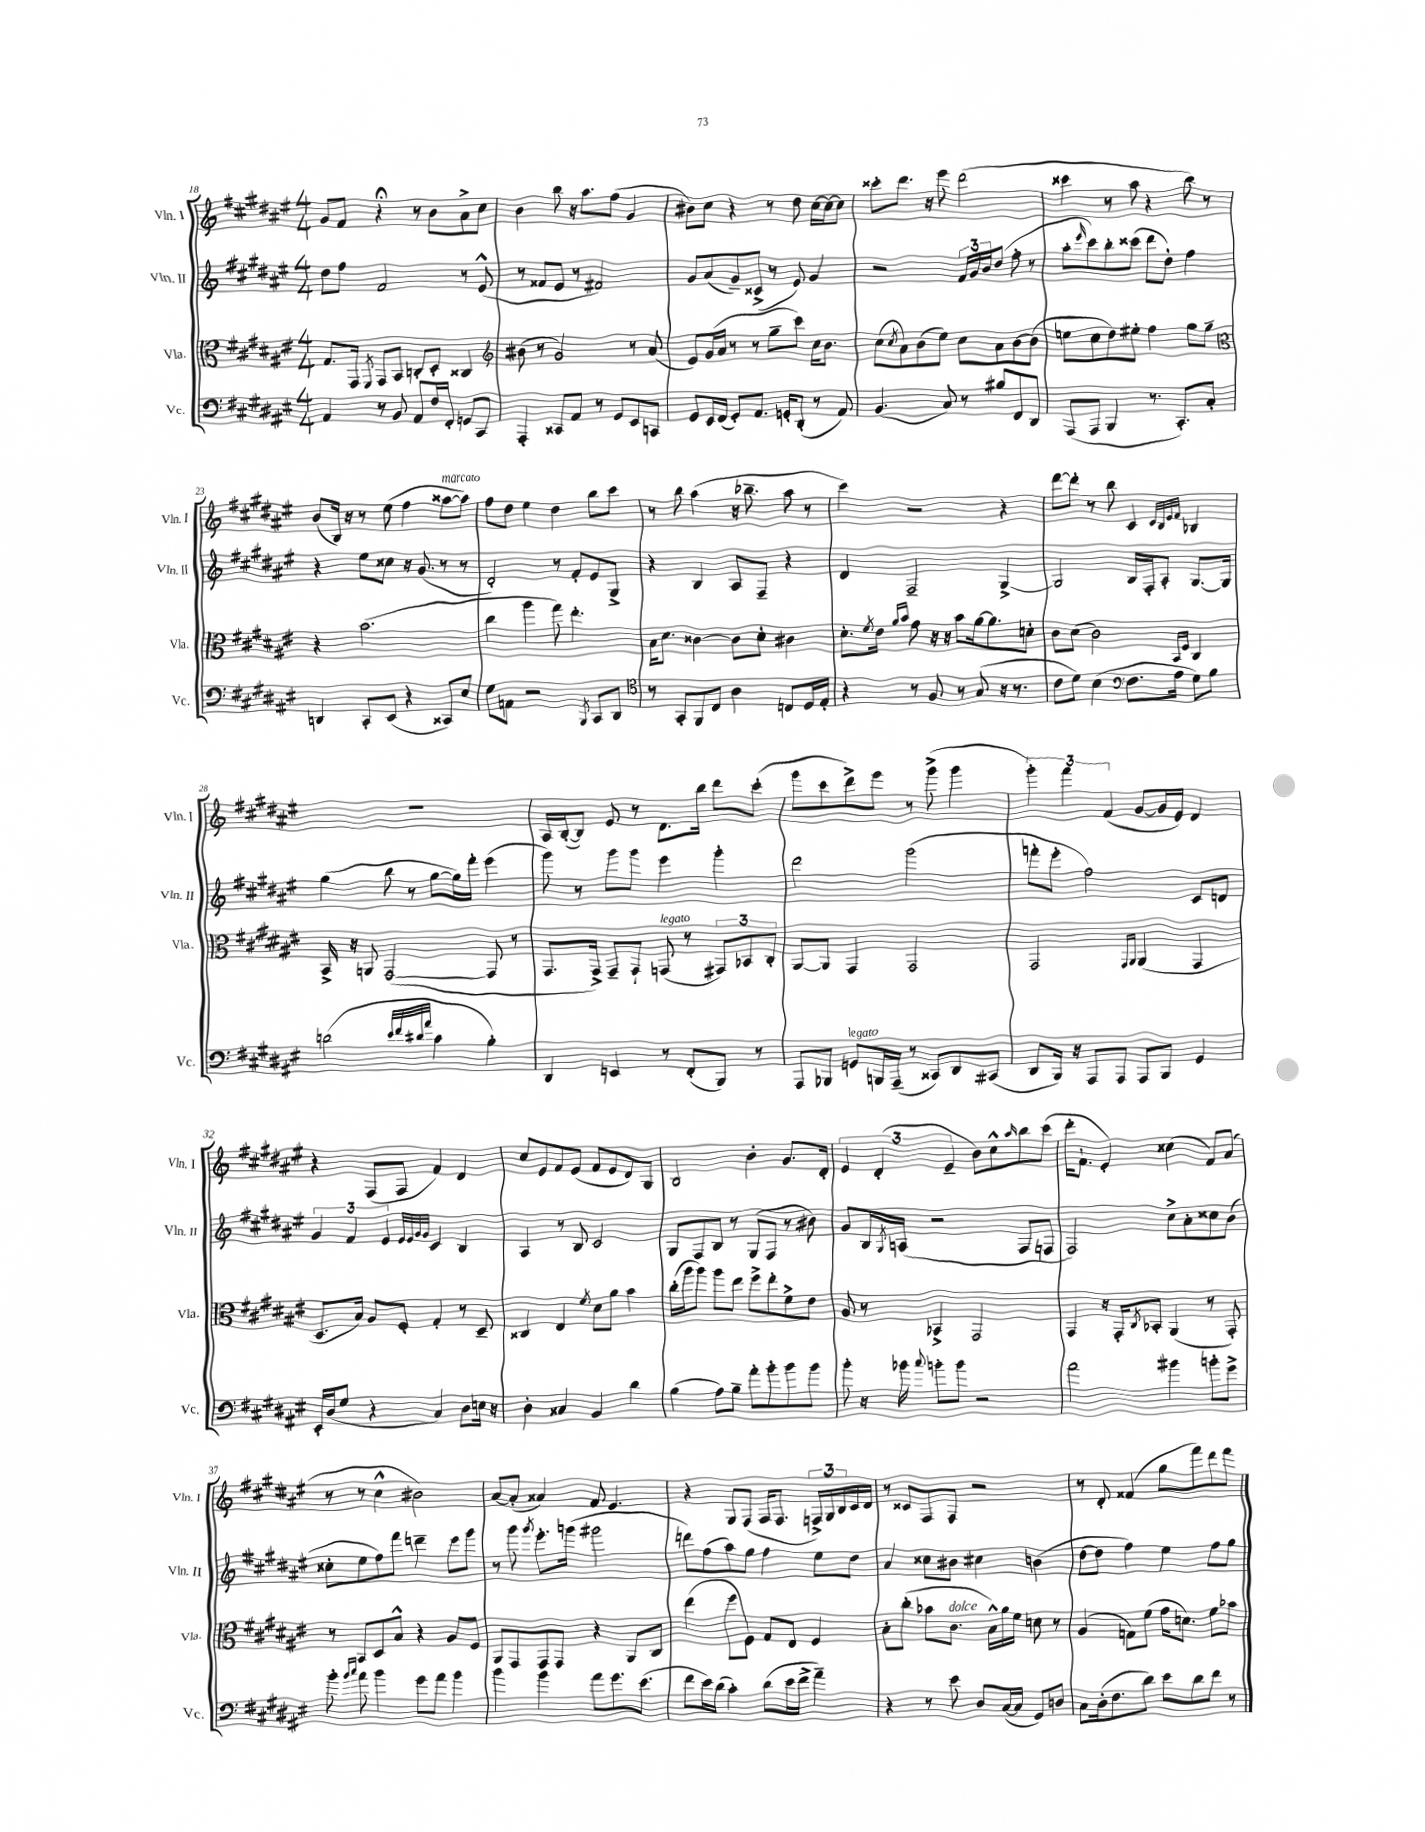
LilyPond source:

<<
\new StaffGroup <<
\new Staff = "s0" \with { instrumentName = "Vln. I" shortInstrumentName = "Vln. I" } {
    \clef treble \key fis \major \numericTimeSignature \time 4/4
    gis'8 fis'8 r4\fermata r8 b'8 ais'8-> cis''8 |
    b'4 b''8 r16 ais''8. fis''8( gis'4 |
    bis'8) cis''8 r4 r8 dis''8 cis''16~ cis''16~ cis''8 |
    cisis'''8-. dis'''8. r16 eis'''8 dis'''2( |
    cisis'''4 r8 ais''8 r4 b''8) r8 |
    b'8( b16) r16 r8 eis''8( fis''4 aisis''8~^\markup { \italic "marcato" } aisis''8) |
    fis''8 dis''8 eis''4 dis''4 b''8 cis'''8 |
    r8 b''8 ais''4( r16 bes''8.-- ais''8 r8 |
    cis'''4) r2 r4 |
    dis'''8~ dis'''8-. r8 b''8 cis'4 \grace { cis'32 b32 eis'32 fis'32 } bes4 |
    R1 |
    ais16 b16~-.( b8) eis'8 r8 dis'8. b''16 dis'''8 cis'''8-.( |
    gis'''8 cis'''8 dis'''8->) eis'''8 r8 gis'''8->( gis'''4 |
    \tuplet 3/2 { gis'''4-.) fis'''4 fis'4( } gis'8~ gis'16 eis'16) dis'4 |
    r4 fis8( fis8 fis'4) dis'4 |
    cis''8 eis'8 fis'8 eis'8( fis'8 eis'8 dis'8) gis8 |
    b2 b'4-. gis'8. dis'16-. |
    \tuplet 3/2 { eis'4 dis'4-.( eis'4-- } b'8) cis''8-^ \grace { ais''16 } b''8 cis'''8( |
    dis'''16-. fis'8.-! eis'4-.) cisis''4( fis'8) ais'8( |
    r8 r8 cis''4-^ bis'2) |
    ais'8~ ais'8-.( aisis'4) fis'8 eis'4. |
    r4 gis8 fis8( fis16 fis8. \tuplet 3/2 { f16->) gis16 b16 } cis'16 dis'16 |
    r8 cisis'8 fis8 fis8 r2 |
    r8 dis'8-. fisis'4( gis''8 fis'''8) dis'''8 fis'''8 \bar "|." |
}
\new Staff = "s1" \with { instrumentName = "Vln. II" shortInstrumentName = "Vln. II" } {
    \clef treble \key fis \major \numericTimeSignature \time 4/4
    dis''8 fis''8 fis'2 r8 eis'8-^( |
    r8 fisis'8 eis'8 r8 fis'2) |
    gis'8 ais'8( gis'8--) cisis'8->( r8 eis'8) gis'4 |
    r2 \tuplet 3/2 { fis'16 gis'16 b'16 } dis''8( fis''8-. r8 |
    ais''8-. \grace { eis'''16 } cis'''8) b''8-. cisis'''8( dis'''8 dis''8-.) fis''4 |
    r4 eis''8 cisis''8 r16 gis'8.( r8 r8 |
    dis'2-.) r8 fis'8-. eis'8 gis8-> |
    r4 b4 ais8 fis8-- r4 |
    dis'4 fis2-- gis4~-> |
    gis2 b16 fis16-. ais8-. gis8.~ gis16 |
    gis''4( b''8 r8 gis''8~ gis''16) fis'''16-. eis'''4( |
    gis'''8) r8 gis'''8 gis'''8 eis'''4 gis'''4-. |
    dis'''2 gis'''2( |
    f'''8-. eis'''8-. fis''2) cis'8 d'8 |
    \tuplet 3/2 { gis'4 fis'4 eis'4 } \grace { eis'32 eis'32 gis'32 gis'32 } cis'4 b4 |
    ais4 r8 b8 cis'2 |
    gis8 fis8 b8 r8 gis8( fis8 r8 bis'8) |
    gis'8 b16 \acciaccatura { gis8 } a16( r2 fis8 f8 |
    fis2) cis''8-> ais'8-. cisis''8 b'8( |
    cisis''8-. eis''8 fis''8) fis'''8 d'''4-- eis'''8 gis'''8 |
    r8 gis'''8 \acciaccatura { gis'''8 } eis'''8.-. g'''16( gis'''2 |
    d'''8) fis''8( ais''8) gis''8 fis''4 eis''8 dis''8 |
    ais'4 cisis''8 bis'8 cis''4 b'4( |
    dis''8~ dis''8 fis''4) eis''4 fis''8 gis''8 \bar "|." |
}
\new Staff = "s2" \with { instrumentName = "Vla." shortInstrumentName = "Vla." } {
    \clef alto \key fis \major \numericTimeSignature \time 4/4
    gis8. gis,16 \acciaccatura { fis,8 } gis,8 b,8 c8-. dis8-. cisis4 |
    \clef treble bis'8( r8 gis'2) r8 ais'8( |
    eis'8) gis'16( ais'16 r8 r8 gis''8-- cis'''8) cis''16 b'8. |
    cis''8( \acciaccatura { cis''8 } ais'8) b'8( eis''8) cis''8 ais'8 b'8~ b'8( |
    e''8 cis''8 dis''8) eis''8-. fis''4 gis''8 gis''8-- |
    \clef alto r4 b'2.( |
    cis''4 ais''4 gis''8) eis''4.-. |
    b16 dis'8. cisis'4~ cisis'8 dis'8-. cis'4 |
    dis'8.-. \acciaccatura { fis'8 } eis'16 \grace { ais'16 b'16 } gis'8 r16 r16 b'8 ais'16~ ais'8. d'8-. |
    cis'8 dis'8( cis'2) \grace { b,16 fis16 } cis4 |
    b,16-> r16 a,8 gis,2~( gis,8 r8 |
    gis,8. gis,16->) gis,8-- gis,8-! g,8^\markup { \italic "legato" }( r8 \tuplet 3/2 { gis,8) bes,8 cis8-. } |
    ais,8~ ais,8 gis,4 gis,2 |
    gis,2 \grace { gis,16 ais,16 } ais,4( gis,4 |
    dis8. b16) ais8 fis8-. gis4-. r8 dis8-- |
    cisis4 eis4 \acciaccatura { fis'8 } dis'8 ais'8 b'4 |
    cis''16-.( ais''16 ais''8) ais''8 eis''8 fis''8-> eis''8-. fis'8-> eis'8 |
    ais8 r8 bes,4-> gis,2 |
    gis,4 r16 gis,16-. \acciaccatura { cis8 } bes,8-. ais,4( r8 gis,8-.) |
    r8 b,8 dis8 b8-^ r4 ais8 fis8 |
    ais,8 gis,8 gis,8 gis,8 r4 ais,8 cis8 |
    eis''4( fis''8 fis8) gis8 eis8 fis4 |
    b8-. cis''8-.( bes'8 cis'8.^\markup { \italic "dolce" } b16-^) ais'16 fis'16 d'8 r8 |
    ais4( g8) fis'8( gis'16 d'8.) fis'8 bes'8 \bar "|." |
}
\new Staff = "s3" \with { instrumentName = "Vc." shortInstrumentName = "Vc." } {
    \clef bass \key fis \major \numericTimeSignature \time 4/4
    ais,4 r8 b,8 ais,8 fis16 fis,16-. g,8 cis,8 |
    ais,,4-. cisis,8 ais,8 r8 gis,8 eis,8 c,8 |
    gis,8 eis,16 fis,16( gis,8-.) ais,8. g,16-. dis,8-.( r8 ais,8) |
    b,4.( cis8) r8 bis8 fis,8 dis,8 |
    ais,,8( ais,,8 b,,4 r8. cis,8.-.) cis8-. |
    d,4 cis,8-. eis,8( r4 cisis,8) eis8 |
    gis8 a,8 r2 \acciaccatura { b,,8 } cis,8 dis,8 |
    \clef tenor r8 gis,8-. fis,8 cis8 ais4 c8 dis16 eis16-. |
    r4 r8 fis8 r8 gis8( r16 r8. |
    cis'8 dis'8) b4( \clef bass fis8. ais16 gis8) b8 |
    d'2( \grace { eis'32 fis'32 dis'32 ais'32 } cis'4 b4-.) |
    dis,4 e,4 r8 fis,8-.( b,,8) r8 |
    ais,,8 bes,,8 g,8^\markup { \italic "legato" } b,,16 ais,,16--( r8 cisis,8) dis,8 cis,8( |
    dis,8 b,,16) r16 ais,,8 ais,,8 ais,,8 b,,8 gis,4 |
    eis,16-. dis16( gis8 r4 cis4) dis8 e16 r16 |
    dis4-. cisis4 b,4 dis'4 |
    b4( ais8) b8-- ais'8-. b'8-. b'8 b'8 |
    b'8-. r16 bes'16 \appoggiatura { cis''8 } b'8-. b'8 r2 |
    ais'2 bis'4 b'8-. gis'8-> |
    b'8-. \grace { b'16 cis''16 } ais'8 b'4 gis'8 ais'8 b'4 |
    b'4 b'4 ais'8 gis'8. eis'8.( |
    fis'8 eis'16) dis'16( cis'4-.) dis'8( eis'16 fis'16-> ais'4--) |
    r4 r8 eis'8 dis8 cis16~( cis16 gis,8) d8 |
    cis8 dis16-.( fis8. dis'8) eis'8 dis'8 fis'8 r8 \bar "|." |
}
>>
>>
\layout { \context { \Score currentBarNumber = #18 } }
